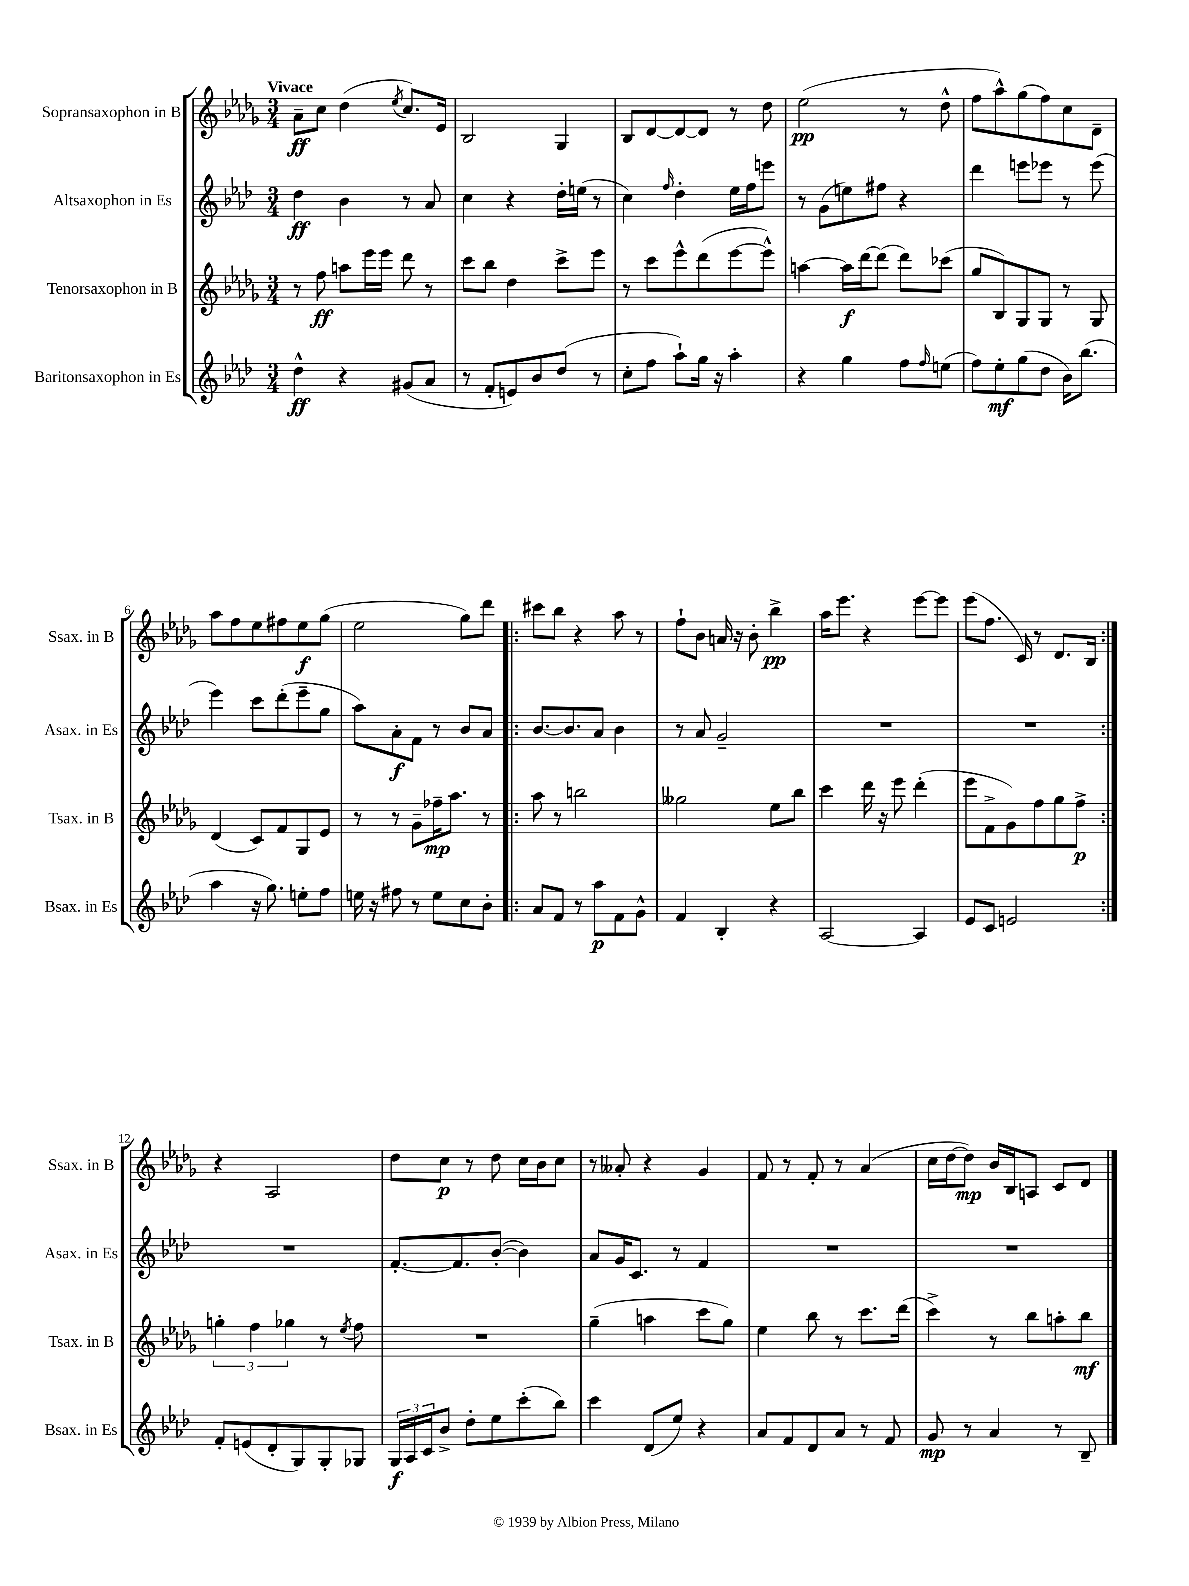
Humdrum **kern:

**kern	**kern	**kern	**kern
*staff4	*staff3	*staff2	*staff1
*clefG2	*clefG2	*clefG2	*clefG2
*k[b-e-a-d-]	*k[b-e-a-d-g-]	*k[b-e-a-d-]	*k[b-e-a-d-g-]
*M3/4	*M3/4	*M3/4	*M3/4
4dd-^^	8r	4dd-	8a-~
.	8ff	.	8cc
4r	8aa	4b-	(4dd-
.	16eee-	.	.
.	16eee-	.	.
.	.	.	8qee-
(8g#	8ddd-	8r	8.cc)
8a-	8r	8a-	.
.	.	.	16e-
=	=	=	=
8r	8ccc	4cc	2B-
8f'	8bb-	.	.
8e)	4dd-	4r	.
8b-	.	.	.
(8dd-	8ccc^	16dd-'	4G-
.	.	(16ee	.
8r	8eee-	8r	.
=	=	=	=
8cc'	8r	4cc)	8B-
8ff	8ccc	.	[8d-
.	.	16qqff	.
8aa-`)	8eee-^^	4dd-'	8d-_
16gg	(8ddd-	.	8d-]
16r	.	.	.
4aa-'	[8eee-	16ee-	8r
.	.	16ff	.
.	8eee-^^])	8eee	8dd-
=	=	=	=
4r	[4aa	8r	(2ee-
.	.	(8g	.
4gg	16aa]	8ee)	.
.	[16ddd-	.	.
.	(8ddd-]	8ff#	.
8ff	8ddd-)	4r	8r
16qqff	.	.	.
(8ee	(8ccc-	.	8dd-^^
=	=	=	=
8ff)	8gg-	4ddd-	8ff
8ee-'	8B-)	.	8aa-^^)
(8gg	8G-	8eee	(8gg-
8dd-	8G-	8eee-	8ff)
16b-)	8r	8r	8cc
(8.bb-	.	.	.
.	8G-	(8eee-	8d-~
=	=	=	=
4aa-	(4d-	4eee-)	8aa-
.	.	.	8ff
16r	8c)	8ccc	8ee-
8.gg)	.	.	.
.	8f	(8ddd-'	8ff#
8ee'	8G-	8eee-~	8ee-
8ff	8e-	8gg	(8gg-
=	=	=	=
16ee	8r	8aa-)	2ee-
16r	.	.	.
8ff#	8r	8a-'	.
8r	8g-~	8f	.
8ee	16ff-~	8r	.
.	8.aa-	.	.
8cc	.	8b-	8gg-)
8b-'	8r	8a-	8ddd-
=!|:	=!|:	=!|:	=!|:
8a-	8aa-	[8.b-	8ccc#
8f	8r	.	8bb-
.	.	8.b-]	.
8r	2bb	.	4r
8aa-	.	8a-	.
8f	.	4b-	8aa-
8g^^	.	.	8r
=	=	=	=
4f	2gg--	8r	8ff`
.	.	8a-	8b-
4B-'	.	2g~	16a
.	.	.	16r
.	.	.	8b-'
4r	8ee-	.	4bb-^
.	8bb-	.	.
=	=	=	=
[2A-	4ccc	2.r	16aa-
.	.	.	8.eee-
.	16ddd-	.	4r
.	16r	.	.
.	8eee-	.	.
4A-]	(4ddd-'	.	[8eee-
.	.	.	8eee-]
=	=	=	=
8e-	8eee-	2.r	(8eee-
8c	8f^	.	8.ff
2e	8g-)	.	.
.	.	.	16c)
.	8ff	.	8r
.	8gg-	.	8.d-
.	8ff^	.	.
.	.	.	16B-
=:|!	=:|!	=:|!	=:|!
8f'	6gg'	2.r	4r
(8e	.	.	.
.	6ff	.	.
8d-'	.	.	2A-
.	6gg-	.	.
8G)	.	.	.
8G'	8r	.	.
.	8qee-	.	.
8G-	8ff	.	.
=	=	=	=
24G	2.r	[8.f'	8dd-
24A-	.	.	.
24c	.	.	.
8b-^	.	.	8cc
.	.	8.f]	.
8dd-'	.	.	8r
8ee-	.	([8b-'	8dd-
(8ccc'	.	4b-])	16cc
.	.	.	16b-
8bb-)	.	.	8cc
=	=	=	=
4ccc	(4gg-~	8a-	8r
.	.	16g	8a--'
.	.	8.c	.
(8d-	4aa	.	4r
8ee-)	.	8r	.
4r	8ccc	4f	4g-
.	8gg-)	.	.
=	=	=	=
8a-	4ee-	2.r	8f
8f	.	.	8r
8d-	8bb-	.	8f'
8a-	8r	.	8r
8r	8.ccc	.	(4a-
8f	.	.	.
.	(16ddd-	.	.
=	=	=	=
8g	4ccc^)	2.r	16cc
.	.	.	[16dd-
8r	.	.	8dd-])
4a-	8r	.	16b-
.	.	.	16B-
.	8bb-	.	8A
8r	8aa'	.	8c
8B-~	8bb-	.	8d-
==	==	==	==
*-	*-	*-	*-
